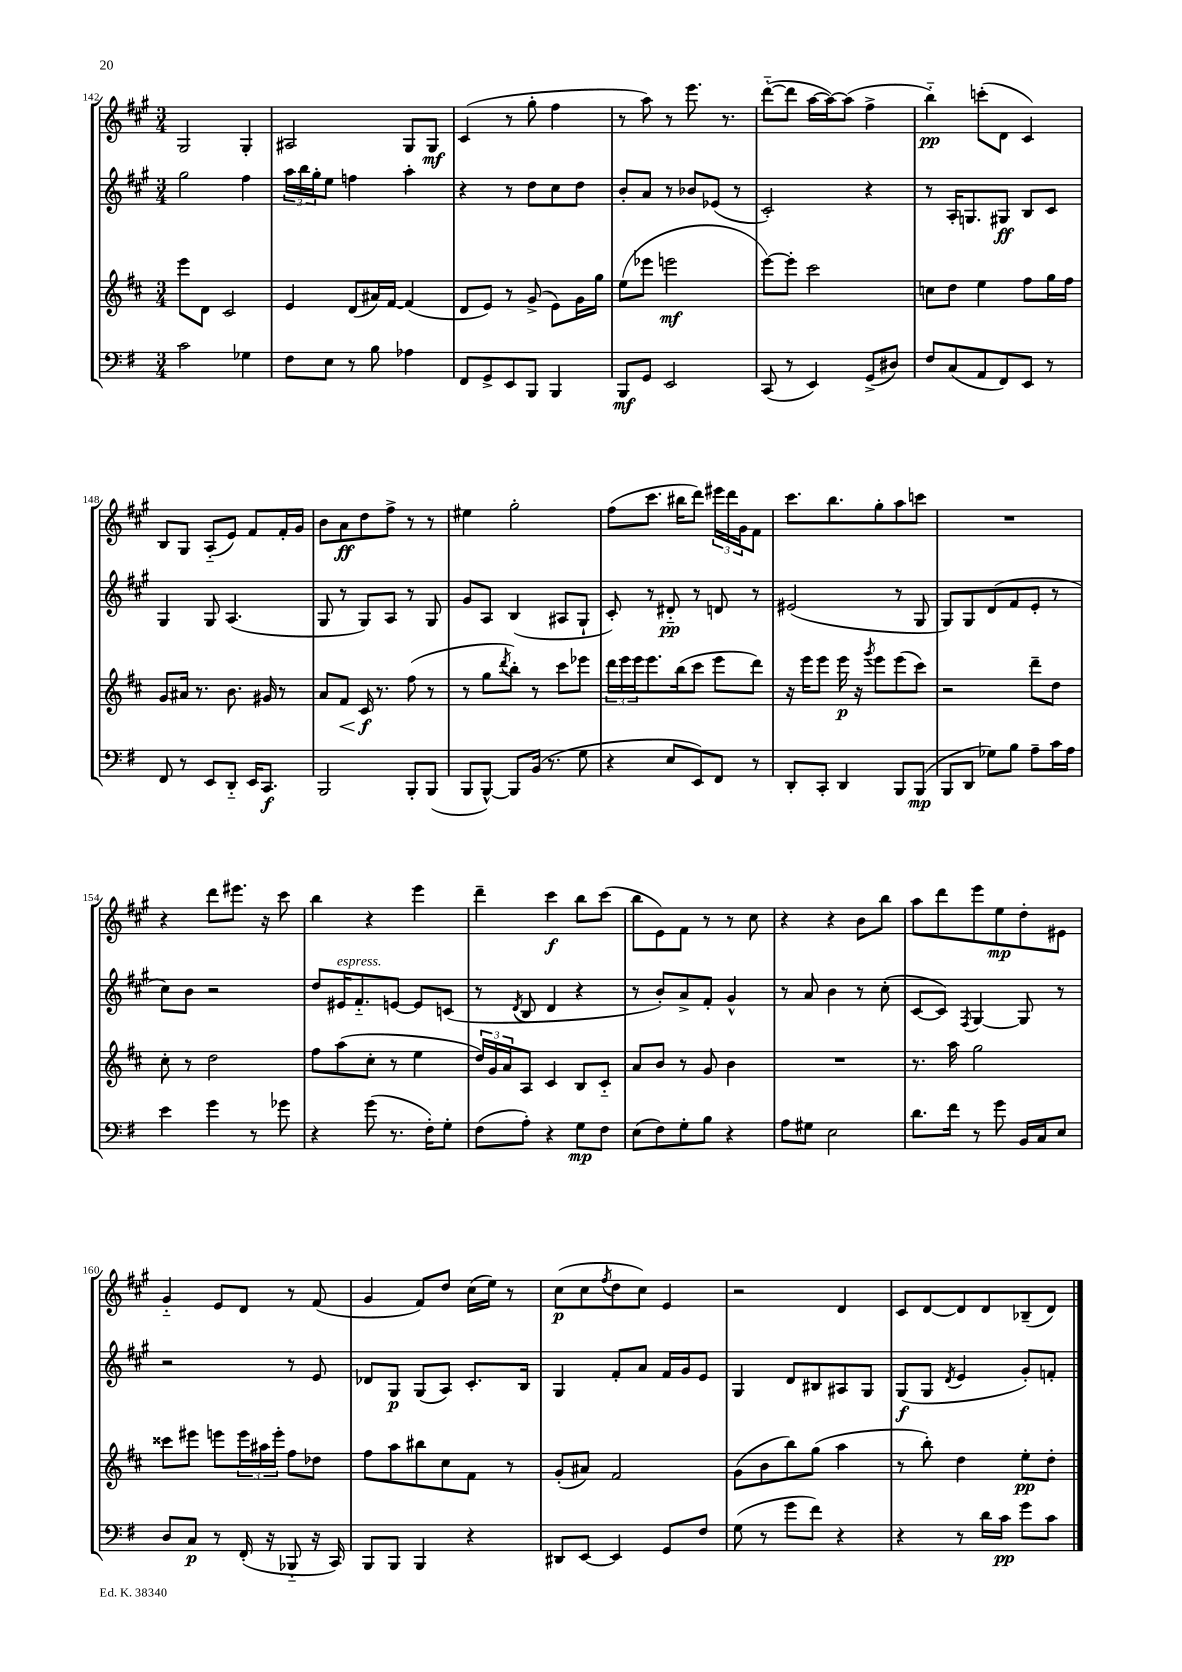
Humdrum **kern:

**kern	**kern	**kern	**kern
*staff4	*staff3	*staff2	*staff1
*clefF4	*clefG2	*clefG2	*clefG2
*k[f#]	*k[f#c#]	*k[f#c#g#]	*k[f#c#g#]
*M3/4	*M3/4	*M3/4	*M3/4
2c	8eee	2gg#	2G#
.	8d	.	.
.	2c#	.	.
4G-	.	4ff#	4G#'
=	=	=	=
8F#	4e	24aa	2A#
.	.	24bb	.
.	.	24gg#'	.
8E	.	8ee	.
8r	(8d	4ff	.
8B	16a#)	.	.
.	[16f#	.	.
4A-	(4f#]	4aa'	8G#
.	.	.	8G#
=	=	=	=
8FF#	8d	4r	(4c#
8GG^	8e)	.	.
8EE	8r	8r	8r
8BBB	(8g^	8dd	8gg#'
4BBB	8e)	8cc#	4ff#
.	16g	8dd	.
.	16gg	.	.
=	=	=	=
8BBB	(8ee	8b'	8r
8GG	8eee-	8a	8aa)
2EE	2eee	8r	8r
.	.	8b-	8.eee
.	.	(8e-	.
.	.	.	8.r
.	.	8r	.
=	=	=	=
(8CC	[8eee)	2c#')	([8ddd'~
8r	8eee']	.	8ddd]
4EE)	2ccc#	.	[16aa
.	.	.	16aa_)
.	.	.	(8aa]
(8GG^	.	4r	4ff#^
8D#)	.	.	.
=	=	=	=
8F#	8cc	8r	4bb'~)
(8C	8dd	16A'	.
.	.	8.G	.
8AA	4ee	.	(8ccc'
8FF#)	.	8G#	8d
8EE	8ff#	8B	4c#)
8r	16gg	8c#	.
.	16ff#	.	.
=	=	=	=
8FF#	8g	4G#	8B
8r	16a#	.	8G#
.	8.r	.	.
8EE	.	8G#	(8A'~
8DD'~	8.b	(4.A	8e)
16EE	.	.	8f#
8.CC	16g#	.	.
.	8r	.	16f#'
.	.	.	16g#
=	=	=	=
2BBB	8a	8G#	8b
.	8f#	8r	8a
.	16c#	8G#)	8dd
.	8.r	.	.
.	.	8A	8ff#^
8BBB'	(8ff#	8r	8r
(8BBB	8r	8G#	8r
=	=	=	=
8BBB	8r	8g#	4ee#
[8BBB^^)	8gg	8A	.
.	8qddd	.	.
8BBB]	8bb')	(4B	2gg#'
(16BB	8r	.	.
8.r	.	.	.
.	8ccc#	8A#	.
8G	8eee-	8G#`	.
=	=	=	=
4r	24ddd	8c#')	(8ff#
.	24eee	.	.
.	24eee	.	.
.	8.eee	8r	8.ccc#
8E	.	8d#'~	.
.	(16bb	.	16bb#
8EE)	8ccc#	8r	8ddd)
8FF#	8eee	8d	24eee#
.	.	.	24ddd
.	.	.	24g#
8r	8ddd)	8r	8f#
=	=	=	=
8DD'	16r	(2e#	8.ccc#
.	16eee	.	.
8CC'	8eee	.	.
.	.	.	8.bb
4DD	16eee	.	.
.	16r	.	.
.	8qggg	.	.
.	8eee	.	8gg#'
8BBB	(8eee	8r	8aa
(8BBB	8ccc#)	8G#	8ccc
=	=	=	=
8BBB	2r	8G#)	2.r
8DD	.	8G#	.
8G-)	.	(8d	.
8B	.	8f#	.
8A~	8ddd~	8e'	.
16c	8dd	8r	.
16A	.	.	.
=	=	=	=
4e	8cc#'	8cc#)	4r
.	8r	8b	.
4g	2dd	2r	8ddd
.	.	.	8.eee#
8r	.	.	.
.	.	.	16r
8g-	.	.	8ccc#
=	=	=	=
4r	8ff#	8dd	4bb
.	(8aa	16e#	.
.	.	8.f#'~	.
(8g	8cc#'	.	4r
8.r	8r	[8e	.
.	4ee	8e]	4eee
16F#')	.	.	.
8G'	.	(8c	.
=	=	=	=
(8F#	24dd)	8r	4ddd~
.	24g	.	.
.	24a	.	.
.	.	8qd	.
8A')	8A	8B	.
4r	4c#	4d	4ccc#
8G	8B	4r	8bb
8F#	8c#'~	.	(8ccc#
=	=	=	=
(8E	8a	8r	8bb
8F#)	8b	8b')	8e)
8G'	8r	8a^	8f#
8B	8g	8f#'	8r
4r	4b	4g#^^	8r
.	.	.	8cc#
=	=	=	=
8A	2.r	8r	4r
8G#	.	8a	.
2E	.	4b	4r
.	.	8r	8b
.	.	(8cc#'	8bb
=	=	=	=
8.d	8.r	[8c#	8aa
.	.	8c#])	8ddd
16f#	16aa	.	.
.	.	8qF#	.
8r	2gg	[4G#	8eee
8g	.	.	8ee
16BB	.	8G#]	8dd'
16C	.	.	.
8E	.	8r	8e#
=	=	=	=
8D	8ccc##	2r	4g#'~
8C	8eee#	.	.
8r	8eee	.	8e
(16FF#'	24eee	.	8d
.	24aa#	.	.
16r	.	.	.
.	24eee'	.	.
8BBB-'~	8ff#	8r	8r
16r	8dd-	8e	(8f#
16CC)	.	.	.
=	=	=	=
8BBB	8ff#	8d-	4g#
8BBB	8aa	8G#	.
4BBB	8bb#	(8G#	8f#)
.	8cc#	8A)	8dd
4r	8f#	8.c#'	(16cc#
.	.	.	16ee)
.	8r	.	8r
.	.	16B	.
=	=	=	=
8DD#	(8g'	4G#	(8cc#
[8EE	8a#)	.	8cc#
.	.	.	8qff#
4EE]	2f#	8f#'	8dd
.	.	8a	8cc#)
8GG	.	16f#	4e
.	.	16g#	.
8F#	.	8e	.
=	=	=	=
(8G	(8g	4G#	2r
8r	8b	.	.
8g	8bb)	8d	.
8f#)	(8gg	8B#	.
4r	4aa	8A#	4d
.	.	8G#	.
=	=	=	=
4r	8r	(8G#	8c#
.	8bb')	8G#	[8d
.	.	8qd	.
8r	4dd	4e	8d]
16d	.	.	8d
16c	.	.	.
8g	8ee'	8g#')	(8B-~
8c	8dd'	8f'	8d)
==	==	==	==
*-	*-	*-	*-
